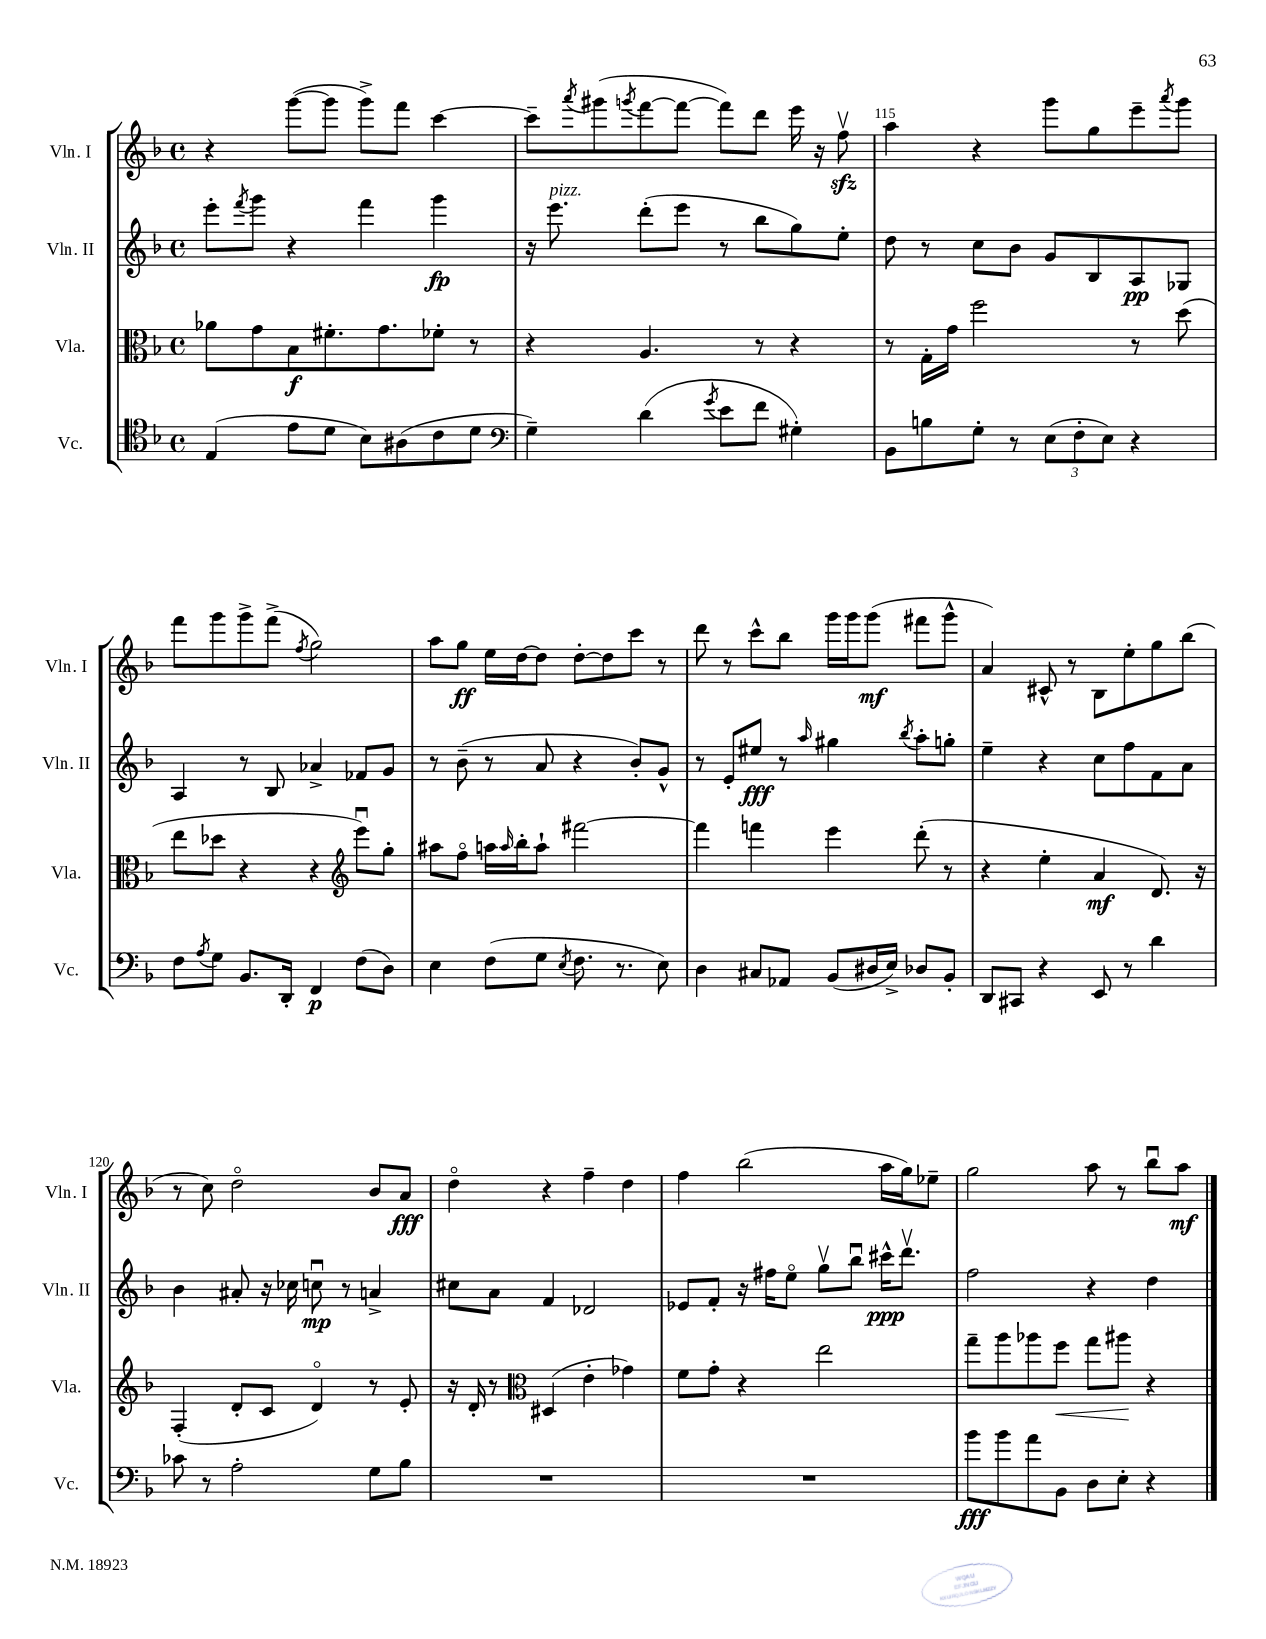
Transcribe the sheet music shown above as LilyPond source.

<<
\new StaffGroup <<
\new Staff = "s0" \with { instrumentName = "Vln. I" shortInstrumentName = "Vln. I" } {
    \clef treble \key f \major \defaultTimeSignature \time 4/4
    r4 g'''8~( g'''8 g'''8->) f'''8 c'''4~ |
    c'''8-- \acciaccatura { a'''8 } gis'''8( \acciaccatura { g'''8 } f'''8~ f'''8~ f'''8) d'''8 e'''16 r16 f''8\upbow\sfz |
    a''4 r4 g'''8 g''8 e'''8-- \acciaccatura { a'''8 } g'''8 |
    f'''8 g'''8 g'''8-> f'''8->( \acciaccatura { f''8 } g''2) |
    a''8 g''8\ff e''16 d''16~ d''8 d''8~-. d''8 c'''8 r8 |
    d'''8 r8 c'''8-^ bes''8 g'''16 g'''16 g'''8\mf( fis'''8 g'''8-^ |
    a'4) cis'8-^ r8 bes8 e''8-. g''8 bes''8( |
    r8 c''8) d''2\flageolet bes'8 a'8\fff |
    d''4\flageolet r4 f''4-- d''4 |
    f''4 bes''2( a''16 g''16) ees''8-- |
    g''2 a''8 r8 bes''8\downbow a''8\mf \bar "|." |
}
\new Staff = "s1" \with { instrumentName = "Vln. II" shortInstrumentName = "Vln. II" } {
    \clef treble \key f \major \defaultTimeSignature \time 4/4
    e'''8-. \acciaccatura { f'''8 } g'''8 r4 f'''4 g'''4\fp |
    r16 e'''8.^\markup { \italic "pizz." } d'''8-.( e'''8 r8 bes''8 g''8) e''8-. |
    d''8 r8 c''8 bes'8 g'8 bes8 a8\pp ges8 |
    a4 r8 bes8 aes'4-> fes'8 g'8 |
    r8 bes'8--( r8 a'8 r4 bes'8-.) g'8-^ |
    r8 e'8-. eis''8\fff r8 \grace { a''16 } gis''4 \acciaccatura { bes''8 } a''8-. g''8-. |
    e''4-- r4 c''8 f''8 f'8 a'8 |
    bes'4 ais'8-. r16 ces''16 c''8\downbow\mp r8 a'4-> |
    cis''8 a'8 f'4 des'2 |
    ees'8 f'8-. r16 fis''16 e''8\flageolet g''8\upbow bes''8\downbow cis'''16-^\ppp d'''8.\upbow |
    f''2 r4 d''4 \bar "|." |
}
\new Staff = "s2" \with { instrumentName = "Vla." shortInstrumentName = "Vla." } {
    \clef alto \key f \major \defaultTimeSignature \time 4/4
    aes'8 g'8 bes8\f fis'8.-. g'8. fes'8-. r8 |
    r4 a4. r8 r4 |
    r8 g16-. g'16 f''2 r8 d''8( |
    e''8 des''8 r4 r4 \clef treble e'''8\downbow) g''8-. |
    ais''8 f''8\flageolet a''16 \grace { a''16 } bes''16-. a''8-! fis'''2~ |
    fis'''4 f'''4 e'''4 d'''8-.( r8 |
    r4 e''4-. a'4\mf d'8.) r16 |
    f4-.( d'8-. c'8 d'4\flageolet) r8 e'8-. |
    r16 d'16-. r8 \clef alto dis4( e'4-. ges'4) |
    f'8 g'8-. r4 e''2 |
    g''8-- a''8 aes''8 f''8\< g''8 ais''8\! r4 \bar "|." |
}
\new Staff = "s3" \with { instrumentName = "Vc." shortInstrumentName = "Vc." } {
    \clef tenor \key f \major \defaultTimeSignature \time 4/4
    e4( e'8 d'8 bes8) ais8( c'8 d'8 |
    \clef bass g4--) d'4( \acciaccatura { g'8 } e'8 f'8 gis4-.) |
    bes,8 b8 g8-. r8 \tuplet 3/2 { e8( f8-. e8) } r4 |
    f8 \acciaccatura { a8 } g8 bes,8. d,16-. f,4\p f8( d8) |
    e4 f8( g8 \acciaccatura { e8 } f8. r8. e8) |
    d4 cis8 aes,8 bes,8( dis16 e16->) des8 bes,8-. |
    d,8 cis,8 r4 e,8 r8 d'4 |
    ces'8 r8 a2-. g8 bes8 |
    R1 |
    R1 |
    bes'8\fff bes'8 a'8 bes,8 d8 e8-. r4 \bar "|." |
}
>>
>>
\layout { \context { \Score currentBarNumber = #113 \override BarNumber.break-visibility = ##(#f #t #t) barNumberVisibility = #(every-nth-bar-number-visible 5) } }
